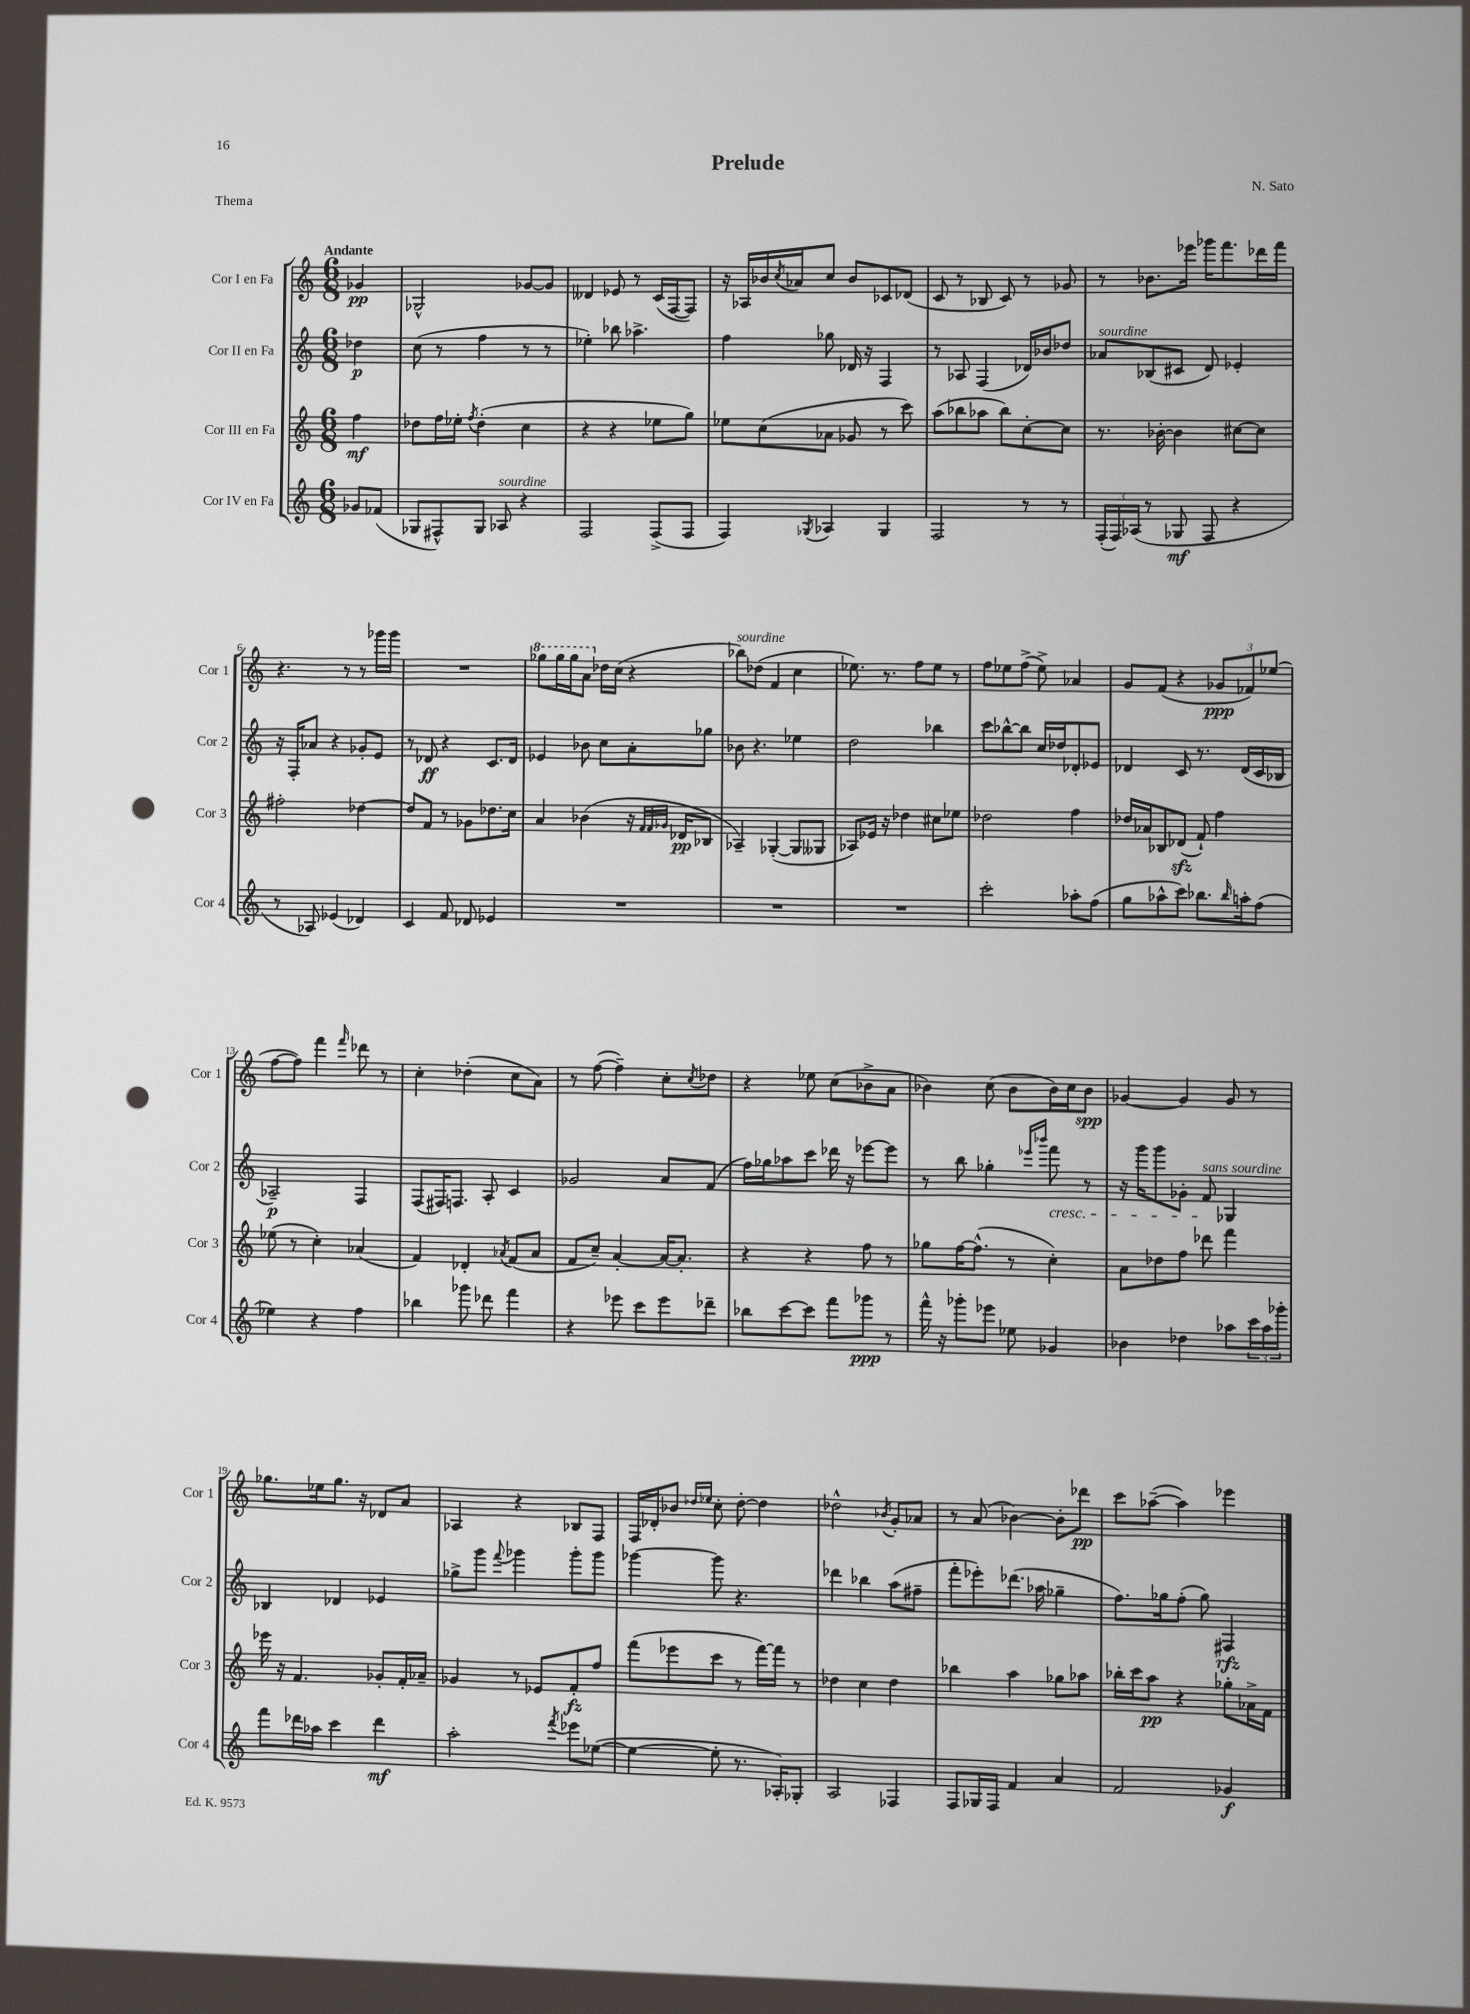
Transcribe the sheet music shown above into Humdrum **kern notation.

**kern	**dynam	**kern	**dynam	**kern	**dynam	**kern	**dynam
*part4	*part4	*part3	*part3	*part2	*part2	*part1	*part1
*staff4	*staff4	*staff3	*staff3	*staff2	*staff2	*staff1	*staff1
*I"Cor IV en Fa	*	*I"Cor III en Fa	*	*I"Cor II en Fa	*	*I"Cor I en Fa	*
*I'Cor 4	*	*I'Cor 3	*	*I'Cor 2	*	*I'Cor 1	*
*clefG2	*	*clefG2	*	*clefG2	*	*clefG2	*
*k[]	*	*k[]	*	*k[]	*	*k[]	*
*M6/8	*	*M6/8	*	*M6/8	*	*M6/8	*
=	=	=	=	=	=	=	=
!	!	!	!	!	!	!LO:TX:a:B:t=Andante	!
8g-X/L	.	4ff\	mf	4dd-X\	p	4g-X/	pp
(8f-X/J	.	.	.	.	.	.	.
=1	=1	=1	=1	=1	=1	=1	=1
8G-X/L	.	8dd-X\L	.	(8cc\	.	2G-X^^/	.
8F#X^^/)	.	16ff\L	.	8r	.	.	.
.	.	16ee-X'\JJ	.	.	.	.	.
.	.	8qff/	.	.	.	.	.
8G-/J	.	(4dd-'\	.	4ff\	.	.	.
!LO:TX:a:i:t=sourdine	!	!	!	!	!	!	!
8A-X/	.	.	.	.	.	.	.
4r	.	4cc\	.	8r	.	[8g-X/L	.
.	.	.	.	8r	.	8g-/J]	.
=2	=2	=2	=2	=2	=2	=2	=2
2F/	.	4r	.	4ee-X'\)	.	4d--X/	.
.	.	4r	.	8bb-X\	.	8e-X/	.
.	.	.	.	4.aa-X^\	.	8r	.
(8F^/L	.	8ee-X\L	.	.	.	(16c/LL	.
.	.	.	.	.	.	[16F/J	.
8F/J	.	8gg\J)	.	.	.	8F/J])	.
=3	=3	=3	=3	=3	=3	=3	=3
4F/)	.	8ee-X\L	.	4ff\	.	16r	.
.	.	.	.	.	.	16A-X/LL	.
.	.	(8cc\	.	.	.	16b-X/	.
.	.	.	.	.	.	8qcc/	.
.	.	.	.	.	.	16a-X/J	.
8qG-X/	.	.	.	.	.	.	.
4A-X/	.	8a-X\J	.	8gg-X\	.	8cc/J	.
.	.	8g-X/	.	16d-X/	.	8b-/L	.
.	.	.	.	16r	.	.	.
4G-/	.	8r	.	4F/	.	8c-X/	.
.	.	8ccc\)	.	.	.	(8d-X/J	.
=4	=4	=4	=4	=4	=4	=4	=4
2F/	.	(8aa\L	.	8r	.	8c/	.
.	.	8bb-X\	.	8A-X/	.	8r	.
.	.	8aa-X\J	.	(4F/	.	8B-X/	.
.	.	8bb-\L)	.	.	.	8c/)	.
8r	.	[8cc'\	.	16d-X/LL)	.	8r	.
.	.	.	.	16b-X/J	.	.	.
8r	.	8cc\J]	.	8dd-X/J	.	8g-X/	.
=5	=5	=5	=5	=5	=5	=5	=5
!	!	!	!	!LO:TX:a:i:t=sourdine	!	!	!
(24F'/LL	.	8.r	.	8a-X/L	.	8r	.
24F/)	.	.	.	.	.	.	.
(24A-X/JJ	.	.	.	.	.	.	.
8r	.	.	.	(8B-X/	.	8.b-X\L	.
.	.	[16b-X'\	.	.	.	.	.
8G-X/	mf	4b-\]	.	8c#X/J	.	.	.
.	.	.	.	.	.	16eee-X\Jk	.
8F/	.	.	.	8d/)	.	16ggg-X\KL	.
.	.	.	.	.	.	8.fff\	.
4r	.	[8cc#X\L	.	4e-X'/	.	.	.
.	.	8cc#\J]	.	.	.	16ddd-X\L	.
.	.	.	.	.	.	16fff\JJ	.
!!LO:LB:g=z
=6	=6	=6	=6	=6	=6	=6	=6
8r	.	2ff#X'\	.	16r	.	4.r	.
.	.	.	.	16F'/KL	.	.	.
8A-X/)	.	.	.	8a-X/J	.	.	.
(4e-X/	.	.	.	4r	.	.	.
.	.	.	.	.	.	8r	.
4d-X/)	.	[4dd-X\	.	8g-X'/L	.	8r	.
.	.	.	.	8e/J	.	16ggg-X\LL	.
.	.	.	.	.	.	16ggg-\JJ	.
=7	=7	=7	=7	=7	=7	=7	=7
4c/	.	8dd-/L]	.	8r	.	2.r	.
.	.	8f/J	.	8d-X/	ff	.	.
8f/	.	8r	.	4r	.	.	.
8d-X/	.	8g-X\L	.	.	.	.	.
4e-X/	.	8.dd-X\	.	8.c/L	.	.	.
.	.	16cc\Jk	.	16d-/Jk	.	.	.
=8	=8	=8	=8	=8	=8	=8	=8
*	*	*	*	*	*	*8va	*
2.r	.	4a/	.	4e-X/	.	8ggg-X\L	.
.	.	.	.	.	.	16ggg-\L	.
.	.	.	.	.	.	16ggg-\J	.
.	.	(4b-X\	.	8b-X\	.	8aa\J	.
*	*	*	*	*	*	*X8va	*
.	.	.	.	8cc\L	.	16dd-X\LL	.
.	.	.	.	.	.	(16cc\JJ	.
.	.	16r	.	8a'\	.	4r	.
.	.	32qqf/LLL	.	.	.	.	.
.	.	32qqf/	.	.	.	.	.
.	.	32qqg-X/JJJ	.	.	.	.	.
.	.	16d-X/KL	pp	.	.	.	.
.	.	8B-X/J	.	8gg-X\J	.	.	.
=9	=9	=9	=9	=9	=9	=9	=9
!	!	!	!	!	!	!LO:TX:a:i:t=sourdine	!
2.r	.	4A-X~/)	.	8b-X\	.	8bb-X\L)	.
.	.	.	.	4.r	.	(8dd-X\J	.
.	.	([4G-X'/	.	.	.	4f/	.
.	.	8G-/L]	.	4ee-X\	.	4cc\	.
.	.	8G--X/J	.	.	.	.	.
=10	=10	=10	=10	=10	=10	=10	=10
2.r	.	8A-X/L)	.	2dd\	.	8.ee-X\)	.
.	.	16e-X/Jk	.	.	.	.	.
.	.	16r	.	.	.	8.r	.
.	.	4dd-X\	.	.	.	.	.
.	.	.	.	.	.	8ff\L	.
.	.	8cc#X\L	.	4bb-X\	.	8ee-\J	.
.	.	8ee-X\J	.	.	.	8r	.
=11	=11	=11	=11	=11	=11	=11	=11
2ccc'\	.	2dd-X\	.	8ccc\L	.	8ff\L	.
.	.	.	.	[8bb-X^^\	.	8ee-X\	.
.	.	.	.	8bb-\J]	.	(8ff^\J	.
.	.	.	.	16cc/LL	.	8ee-^\)	.
.	.	.	.	16dd-X/J	.	.	.
8aa-X'\L	.	4ff\	.	8d-X'/	.	4a-X/	.
(8ff\J	.	.	.	8e-X/J	.	.	.
=12	=12	=12	=12	=12	=12	=12	=12
8gg\L	.	16dd-X/LL	.	4d-X/	.	8g/L	.
.	.	16a-X/J	.	.	.	.	.
8aa-X^^\	.	8B-X/	.	.	.	(8f/J	.
8ccc\J)	.	(8d-Xzz/J	.	8c/	.	4r	.
8.bb-X\L	.	8f`/)	.	8.r	.	.	.
.	.	4ff\	.	.	.	12g-X/L	ppp
16qqbb-/	.	.	.	.	.	.	.
16aan'\k	.	.	.	(16d-/LL	.	.	.
.	.	.	.	.	.	12f-X/)	.
(8ff\J	.	.	.	16c/	.	.	.
.	.	.	.	.	.	(12ee-X/J	.
.	.	.	.	16B-X/JJ	.	.	.
!!LO:LB:g=z
=13	=13	=13	=13	=13	=13	=13	=13
4ee-X\)	.	(8ee-X\	.	2A-X~/)	p	[8ff\L	.
.	.	8r	.	.	.	8ff\J])	.
4r	.	4cc'\)	.	.	.	4fff\	.
.	.	.	.	.	.	16qqfff/	.
4ff\	.	(4a-X/	.	4F/	.	8ddd-X\	.
.	.	.	.	.	.	8r	.
=14	=14	=14	=14	=14	=14	=14	=14
4bb-X\	.	4f/)	.	(8F/L	.	4cc'\	.
.	.	.	.	16F#X/K)	.	.	.
.	.	.	.	8.Fn/J	.	.	.
8ggg-X\	.	4d-X'/	.	.	.	(4dd-X'\	.
8ddd-X\	.	.	.	8A'/	.	.	.
.	.	8qa-X/	.	.	.	.	.
4fff\	.	(8f/L	.	4c/	.	8cc\L	.
.	.	8a-/J	.	.	.	8a\J)	.
=15	=15	=15	=15	=15	=15	=15	=15
4r	.	8f/L	.	2g-X/	.	8r	.
.	.	8cc~/J)	.	.	.	([8ff\	.
8eee-X\	.	[4a'/	.	.	.	4ff~\])	.
8ccc\L	.	.	.	.	.	.	.
8eee-\	.	16a/KL_	.	8a/L	.	8cc'\L	.
.	.	8.a'/J]	.	.	.	.	.
.	.	.	.	.	.	8qcc/	.
8ddd-X~\J	.	.	.	(8f/J	.	8dd-X\J	.
=16	=16	=16	=16	=16	=16	=16	=16
8bb-X\L	.	4r	.	16ff\LL)	.	4r	.
.	.	.	.	16gg-X\J	.	.	.
[8ccc\	.	.	.	8aa-X\	.	.	.
8ccc\J]	.	4r	.	8ccc\J	.	8ee-X\	.
8fff\L	.	.	.	16ddd-X\	.	(8cc\L	.
.	.	.	.	16r	.	.	.
8ggg-X\J	ppp	8ff\	.	[8eee-X\L	.	8b-X^\	.
8r	.	8r	.	8eee-\J]	.	8a\J	.
=17	=17	=17	=17	=17	=17	=17	=17
16fff^^\	.	8gg-X\L	.	8r	.	4b-X\)	.
16r	.	.	.	.	.	.	.
8ggg-X'\L	.	[16ff\K	.	8bb\	.	.	.
.	.	(8.ff^^\J]	.	.	.	.	.
8eee-X\J	.	.	.	4gg-X'\	.	(8cc\	.
8ee-X\	.	8r	.	.	.	8b-\L	.
.	.	.	.	16qqeee-X/LL	.	.	.
.	.	.	.	16qqbbb-X/JJ	.	.	.
!	!	!	!	!LO:TX:b:i:t=cresc.	!	!	!
4g-X/	.	4cc'\)	.	8fff\	.	16b-\L)	.
.	.	.	.	.	.	16cc\J	.
.	.	.	.	8r	.	8b-\J	spp
=18	=18	=18	=18	=18	=18	=18	=18
4b-X\	.	8a\L	.	16r	.	[4g-X/	.
.	.	.	.	16ggg\KL	.	.	.
.	.	8dd-X\	.	8ggg\	.	.	.
4dd-X\	.	8ff\J	.	8g-X'\J	.	4g-/]	.
!	!	!	!	!LO:TX:a:i:t=sans sourdine	!	!	!
.	.	8ddd-X\	.	8f/	.	.	.
8aa-X\L	.	4fff\	.	4G-X/	.	8g-/	.
24ccc\L	.	.	.	.	.	8r	.
24aa-\	.	.	.	.	.	.	.
24ggg-X'\JJ	.	.	.	.	.	.	.
!!LO:LB:g=z
=19	=19	=19	=19	=19	=19	=19	=19
8fff\L	.	16eee-X\	.	4B-X/	.	8.gg-X\L	.
.	.	16r	.	.	.	.	.
16ddd-X\L	.	4.f/	.	.	.	.	.
16aa-X\JJ	.	.	.	.	.	16ee-X\k	.
4ccc\	.	.	.	4d-X/	.	8.gg-\J	.
.	.	.	.	.	.	16r	.
4ddd-\	mf	8g-X'/L	.	4e-X/	.	8d-X/L	.
.	.	16f'/L	.	.	.	8a/J	.
.	.	16a-X~/JJ	.	.	.	.	.
=20	=20	=20	=20	=20	=20	=20	=20
2aa'\	.	4g-X/	.	8gg-X^\L	.	4A-X/	.
.	.	.	.	8ggg\J	.	.	.
.	.	.	.	8qqfff/	.	.	.
.	.	8r	.	4ggg-X\	.	4r	.
.	.	8e-X/L	.	.	.	.	.
8qfff/	.	.	.	.	.	.	.
8eee-X\L	.	8f'/	fz	8ggg-'\L	.	8B-X/L	.
([8ee-X\J	.	8ff/J	.	8ggg-\J	.	8F/J	.
=21	=21	=21	=21	=21	=21	=21	=21
4ee-\_	.	(8fff\L	.	[4ggg-X\	.	16F/LL	.
.	.	.	.	.	.	16d-X'/J	.
.	.	8eee-X\	.	.	.	8b-X/J	.
.	.	.	.	.	.	16qqdd-X/LL	.
.	.	.	.	.	.	16qqee-X/JJ	.
8ee-'\]	.	8ccc\J	.	8ggg-\]	.	8cc'\	.
8.r	.	8r	.	4.r	.	[8dd-'\	.
.	.	[16fff\LL)	.	.	.	4dd-\]	.
16A-X'/KL)	.	16fff\JJ]	.	.	.	.	.
8G-X'/J	.	8r	.	.	.	.	.
=22	=22	=22	=22	=22	=22	=22	=22
2A/	.	4dd-X\	.	4ddd-X\	.	2dd-X^^\	.
.	.	4cc\	.	4bb-X\	.	.	.
.	.	.	.	.	.	8qb-X/	.
4F-X/	.	4dd-\	.	(8aa\L	.	8g'/L	.
.	.	.	.	8ff#X~\J	.	8a-X/J	.
=23	=23	=23	=23	=23	=23	=23	=23
8F/L	.	4bb-X\	.	8fff'\L	.	8r	.
16G-X/L	.	.	.	8eee-X'\)	.	(8a/	.
16F/JJ	.	.	.	.	.	.	.
4f/	.	4aa\	.	(8.ddd-X\J	.	[4b-X\)	.
.	.	.	.	16aa-X\	.	.	.
4a/	.	8gg-X\L	.	4gg-X~\	.	8b-'\L]	.
.	.	8aa-X\J	.	.	.	8ddd-X\J	pp
=24	=24	=24	=24	=24	=24	=24	=24
2f/	.	16bb-X'\LL	.	8.ff\L)	.	8ccc\L	.
.	.	16ccc\J	.	.	.	.	.
.	.	8aa\J	pp	.	.	([8aa-X~\J	.
.	.	.	.	16gg-X\k	.	.	.
.	.	4r	.	(8ff'\J	.	4aa-\])	.
.	.	.	.	8gg-\)	.	.	.
4g-X/	f	8gg-X'\L	.	4F#X/	rfz	4eee-X\	.
.	.	16a-X^\L	.	.	.	.	.
.	.	16f\JJ	.	.	.	.	.
==	==	==	==	==	==	==	==
*-	*-	*-	*-	*-	*-	*-	*-
